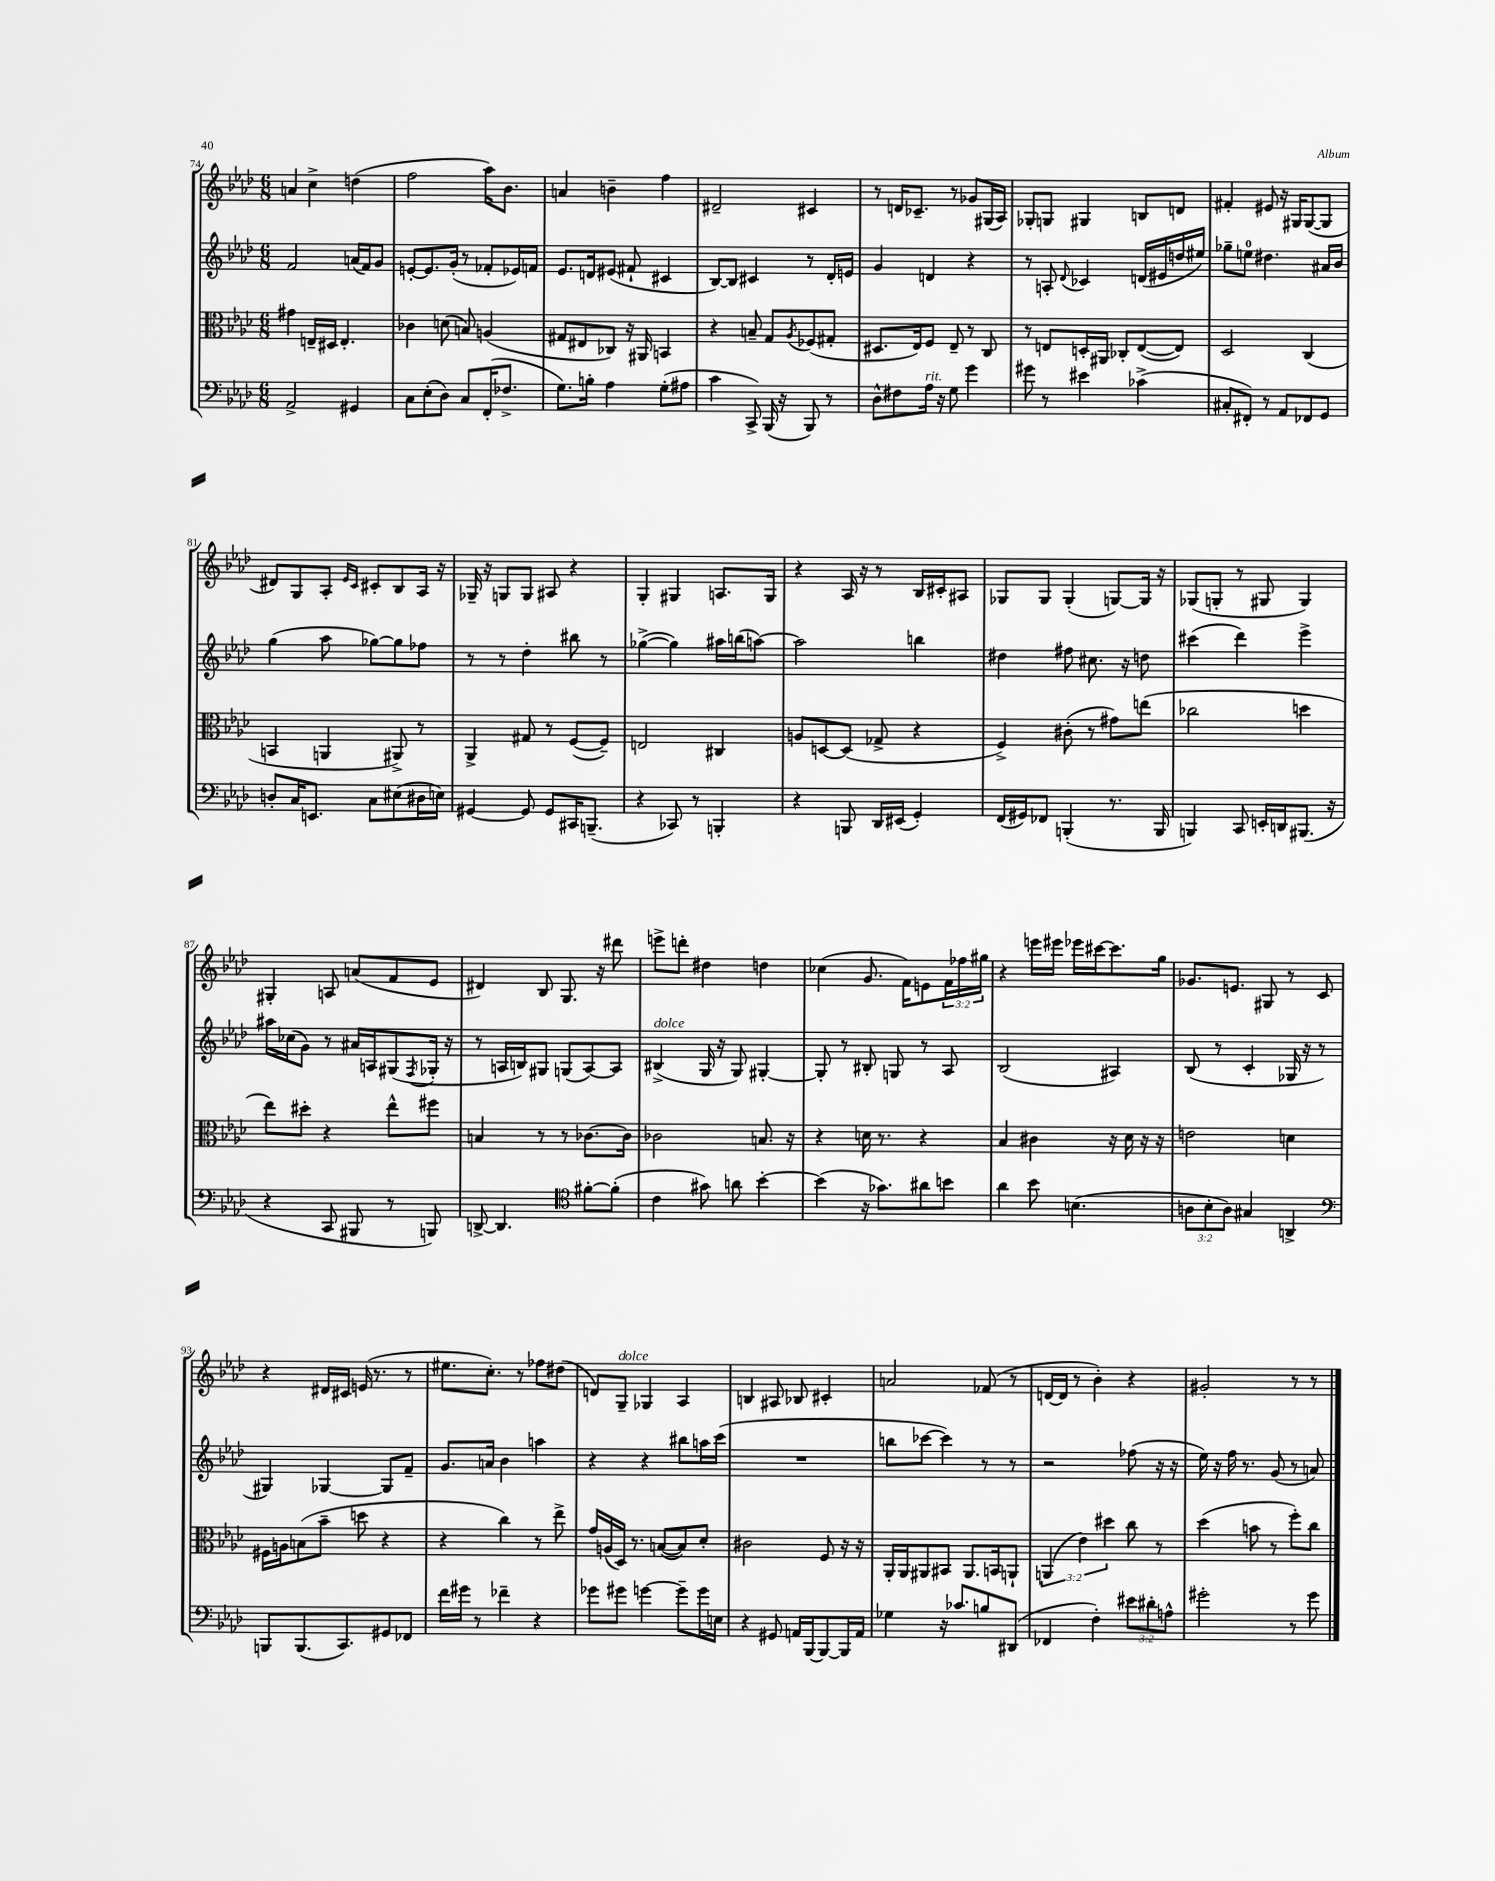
<<
\new StaffGroup <<
\new Staff = "s0" {
    \clef treble \key aes \major \numericTimeSignature \time 6/8 \override Staff.TupletNumber.text = #tuplet-number::calc-fraction-text
    a'4 c''4-> d''4( |
    f''2 aes''16) bes'8. |
    a'4 b'4-- f''4 |
    dis'2-- cis'4 |
    r8 d'16 ces'8.-- r8 ges'8 gis16( aes16) |
    ges8-. g8 gis4 b8 d'8 |
    fis'4-. eis'8 r16 gis16 gis8~( gis8 |
    dis'8) g8 aes8-. \grace { ees'16 c'16 } cis'8-. bes8 aes16 r16 |
    ges16-- r16 g8 g8 ais8 r4 |
    g4-. gis4 a8. gis16 |
    r4 aes16 r16 r8 bes16 cis'16-. ais8 |
    ges8 ges8 ges4-.( g8~) g16 r16 |
    ges8( g8-. r8 gis8 gis4) |
    gis4-. a8 a'8( f'8 ees'8 |
    dis'4) bes8 g8. r16 dis'''8 |
    e'''8-> d'''8-. dis''4 d''4 |
    ces''4( g'8. f'16) e'8 \tuplet 3/2 { f'16 fes''16 gis''16 } |
    r4 e'''16 eis'''16 ees'''16 cis'''16~ cis'''8. g''16 |
    ges'8. e'8. gis8 r8 c'8 |
    r4 dis'16 cis'16 e'16( r8. r8 |
    eis''8. c''8.-.) r8 fes''8 dis''8( |
    d'8) g8--^\markup { \italic "dolce" } ges4 aes4 |
    b4 ais8 bes8 cis'4-. |
    a'2 fes'8( r8 |
    d'16~ d'16 r8 bes'4-.) r4 |
    gis'2-. r8 r8 \bar "|." |
}
\new Staff = "s1" {
    \clef treble \key aes \major \numericTimeSignature \time 6/8
    f'2 a'16( f'16) g'8 |
    e'8~-. e'8. g'16-.( r8 fes'8-. ees'16) f'16 |
    ees'8. d'16 eis'8( fis'8-! cis'4 |
    bes8~) bes8 cis'4 r8 des'16-. e'16 |
    g'4 d'4 r4 |
    r8 a8-. \appoggiatura { des'8 } ces'4 d'16( eis'16 d''16 eis''16) |
    ges''8-- e''8-0 dis''4. ais'16 bes'16 |
    g''4( aes''8 ges''8~) ges''8 fes''8 |
    r8 r8 des''4-. bis''8 r8 |
    ges''4~->( ges''4) ais''16 b''16( a''8~) |
    a''2 b''4 |
    dis''4 fis''8 cis''8. r16 d''8 |
    cis'''4( des'''4) ees'''4-> |
    ais''16 ces''16( g'8) r8 ais'16 a16 gis8( \acciaccatura { f8 } ges16-. r16 |
    r8 a16 b16) gis8 g8( a8~) a8 |
    bis4->^\markup { \italic "dolce" }( g16 r16 g8) gis4~-. |
    gis8-. r8 bis8-. g8 r8 aes8 |
    bes2( ais4) |
    bes8( r8 c'4-. ges16 r16 r8 |
    gis4) ges4~ ges8 f'8-- |
    g'8. a'16 bes'4 a''4 |
    r4 r4 bis''8 a''16 c'''16( |
    R2. |
    b''8 ces'''8~ ces'''4) r8 r8 |
    r2 fes''8( r16 r16 |
    ees''16) r16 f''16 r8. g'8( r8 a'8) \bar "|." |
}
\new Staff = "s2" {
    \clef alto \key aes \major \numericTimeSignature \time 6/8 \override Staff.TupletNumber.text = #tuplet-number::calc-fraction-text
    gis'4 e16-- dis16 e4.-. |
    ces'4 d'8( b8) a4( |
    gis8 eis8 ces8) r16 ais,16 b,4 |
    r4 b8-- g8 \acciaccatura { aes8 } fes8( gis8-. |
    dis8. ees16) f8 ees8-- r8 c8 |
    r8 e8 d16-. ais,16 ces8-. e8~( e8) |
    des2 c4( |
    b,4 a,4 ais,8->) r8 |
    aes,4-> gis8 r8 f8~( f8--) |
    e2 cis4 |
    a8 d8~ d8( ges8-> r4 |
    f4->) cis'8-.( r8 gis'8) e''8( |
    ces''2 d''4 |
    ees''8) dis''8-. r4 ees''8-^ fis''8 |
    b4 r8 r8 ces'8.~ ces'16 |
    ces'2 b8. r16 |
    r4 d'16 r8. r4 |
    bes4 cis'4 r16 des'16 r16 r16 |
    e'2 d'4 |
    fis16 a16 b8( bes'8-- d''8 r4 |
    r4 c''4) r8 ees''8-> |
    g'16 a16( des16) r8. b8~( b8) des'8-. |
    cis'2 f8 r16 r16 |
    aes,16-. aes,16 ais,8 bis,8 ais,8. b,16 a,8-! |
    \tuplet 3/2 { a,4( ees'4) dis''4 } c''8 r8 |
    des''4( b'8 r8 f''8-.) c''8 \bar "|." |
}
\new Staff = "s3" {
    \clef bass \key aes \major \numericTimeSignature \time 6/8 \override Staff.TupletNumber.text = #tuplet-number::calc-fraction-text
    aes,2-> gis,4 |
    c8 ees8-.( des8) c8 f,16-.( fes8.-> |
    g8.) b16-. aes4 g8-.( ais8 |
    c'4 c,8->) bes,,16( r16 bes,,8) r8 |
    des8-^ fis8 aes16^\markup { \italic "rit." } r16 g8 g'4 |
    gis'8 r8 eis'4 ces'4->( |
    cis8-. fis,8-.) r8 aes,8 fes,8 g,8 |
    d8-. c16 e,8. c8 eis8( dis16 e16) |
    gis,4~ gis,8 gis,8 cis,16 b,,8.--( |
    r4 ces,8) r8 b,,4-. |
    r4 b,,8 des,16 eis,16( g,4-.) |
    f,16( gis,16) fes,8 b,,4-.( r8. b,,16 |
    b,,4) c,8 e,16-. d,16 bis,,8.( r16 |
    r4 c,8 bis,,8 r8 b,,8) |
    d,8~-> d,4. \clef tenor fis'8~-. fis'8-.( |
    c'4 gis'8) a'8 bes'4~-. |
    bes'4( r16 ges'8.) ais'8 b'8 |
    aes'4 bes'8 b4.( |
    \tuplet 3/2 { a8 bes8-. a8) } gis4 a,4-> |
    \clef bass b,,8 b,,8.( c,8.) gis,8 fes,8 |
    f'16 gis'16 r8 fes'4-- r4 |
    ges'8 gis'8 g'4~ g'8-- g'16 e16 |
    r4 gis,8 a,16 bes,,16~ bes,,8~ bes,,16 a,16 |
    ges4 r16 ces'8. b8 dis,8( |
    fes,4 f4-.) \tuplet 3/2 { eis'8 dis'8-. a8-^ } |
    gis'2-. r8 gis'8 \bar "|." |
}
>>
>>
\layout { \context { \Score currentBarNumber = #74 } }
